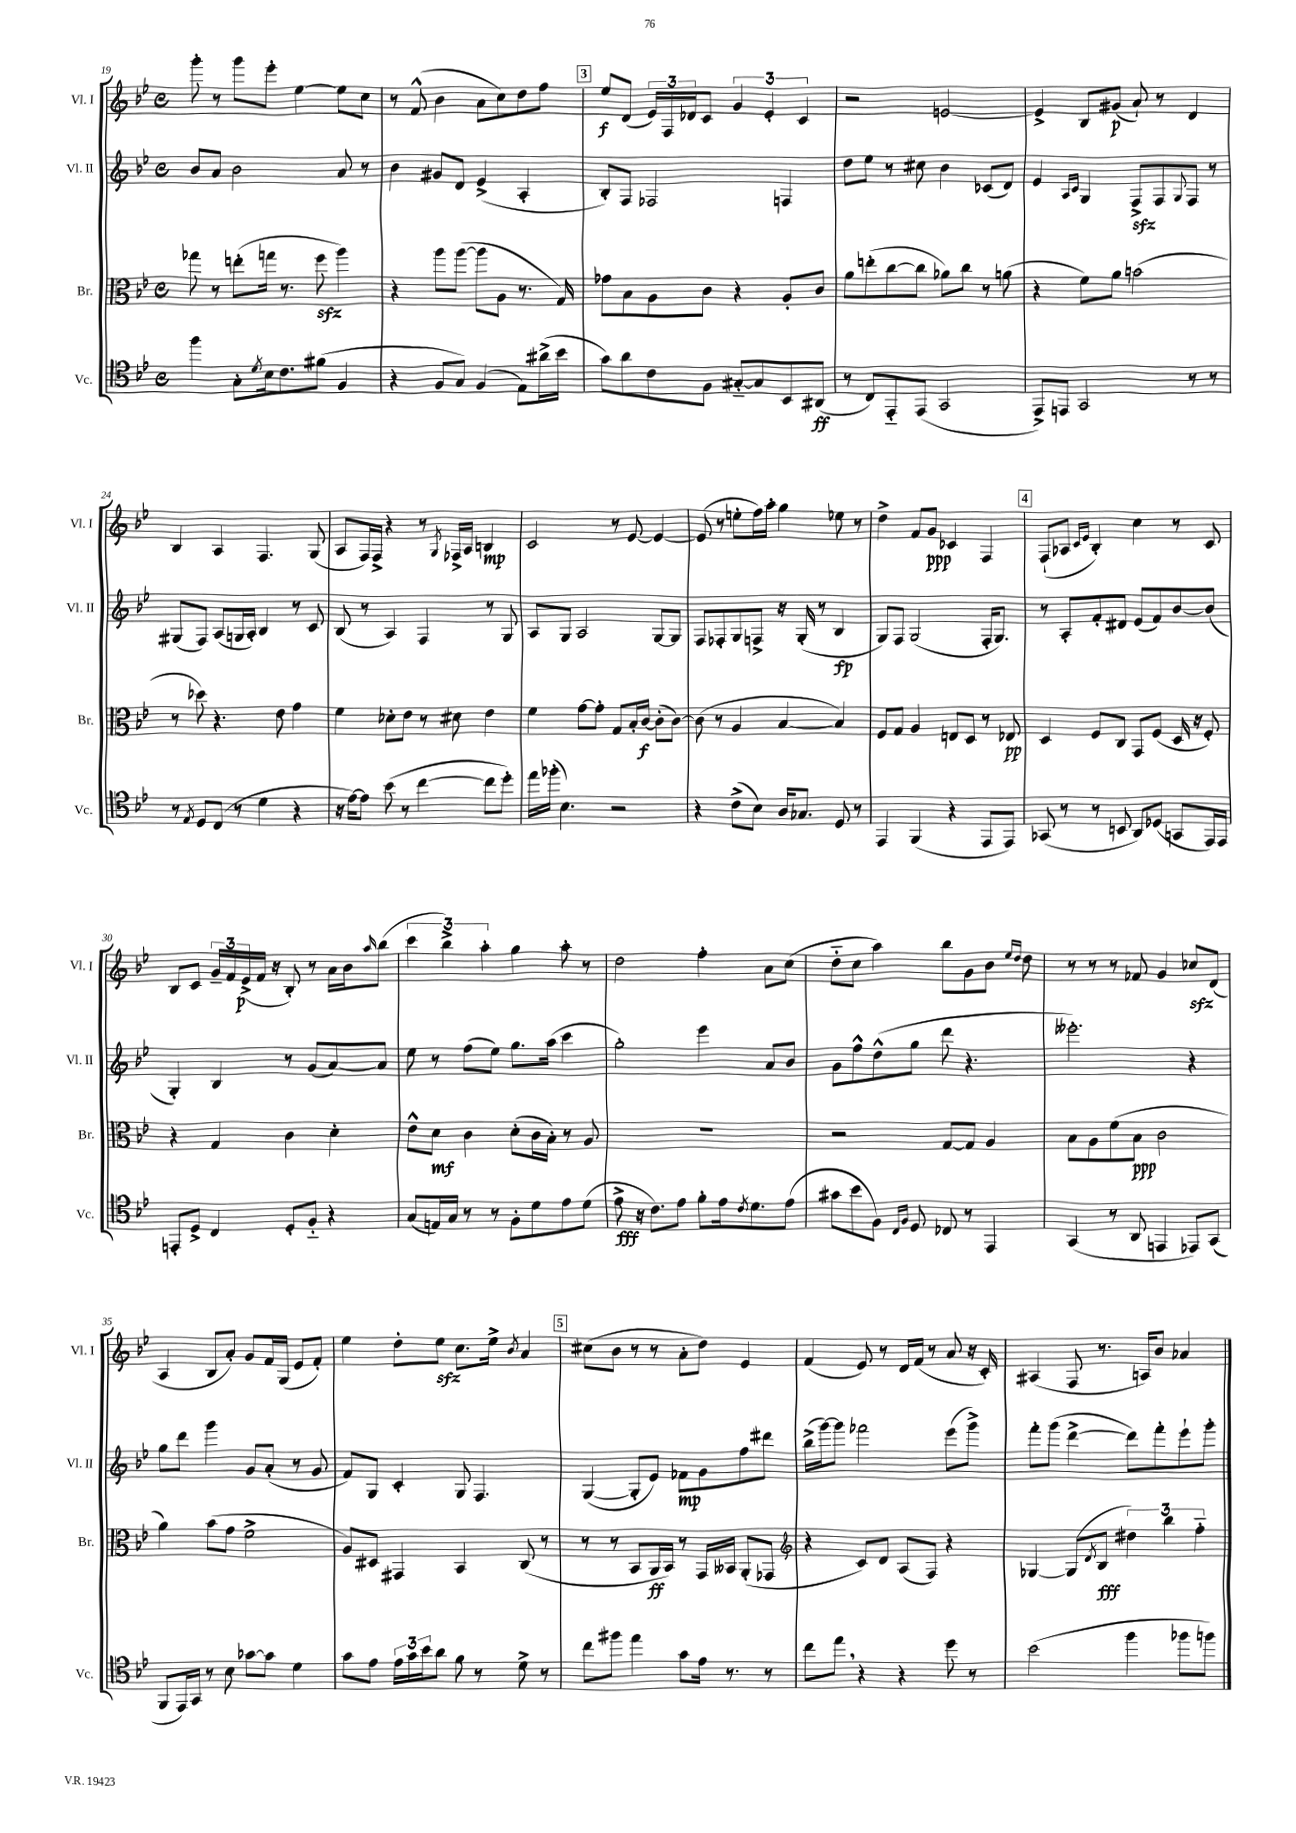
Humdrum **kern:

**kern	**dynam	**kern	**dynam	**kern	**dynam	**kern	**dynam
*part4	*part4	*part3	*part3	*part2	*part2	*part1	*part1
*staff4	*staff4	*staff3	*staff3	*staff2	*staff2	*staff1	*staff1
*I"Vc.	*	*I"Br.	*	*I"Vl. II	*	*I"Vl. I	*
*I'Vc.	*	*I'Br.	*	*I'Vl. II	*	*I'Vl. I	*
*clefC4	*	*clefC3	*	*clefG2	*	*clefG2	*
*k[b-e-]	*	*k[b-e-]	*	*k[b-e-]	*	*k[b-e-]	*
*M4/4	*	*M4/4	*	*M4/4	*	*M4/4	*
*met(c)	*	*met(c)	*	*met(c)	*	*met(c)	*
=19	=19	=19	=19	=19	=19	=19	=19
4ff\	.	8gg-X\	.	8b-/L	.	8ggg'\	.
.	.	8r	.	8a/J	.	8r	.
8G'\L	.	(8een'\L	.	2b-\	.	8ggg\L	.
8qd/	.	.	.	.	.	.	.
16B-\k	.	16ggn\Jk	.	.	.	8eee-'\J	.
8.c\	.	8.r	.	.	.	.	.
.	.	.	.	.	.	[4ee-\	.
(8f#X\J	.	8ffzz\	.	.	.	.	.
4F/	.	4aa\)	.	8a/	.	8ee-\L]	.
.	.	.	.	8r	.	8cc\J	.
=20	=20	=20	=20	=20	=20	=20	=20
4r	.	4r	.	4b-\	.	8r	.
.	.	.	.	.	.	(8f^^/	.
8F/L	.	8aa\L	.	8g#X/L	.	4b-\	.
8G/J)	.	([8aa\J	.	8d/J	.	.	.
(4F/	.	8aa\L]	.	(4e-^/	.	8a\L	.
.	.	8A\J	.	.	.	8cc\)	.
8E-\L)	.	8.r	.	4A'/	.	8dd\	.
(16a#X^\L	.	.	.	.	.	8ff\J	.
16b-\JJ	.	16G/)	.	.	.	.	.
!!LO:REH:place=s1:t=3
=21	=21	=21	=21	=21	=21	=21	=21
8g\L)	.	8g-X\L	.	8B-'/L)	.	8ee-/L	f
8a\	.	8B-\	.	8F/J	.	(8d/J	.
8c\	.	8A\	.	2F-X/	.	24e-/LL)	.
.	.	.	.	.	.	24F/	.
.	.	.	.	.	.	24d-X/J	.
8F\J	.	8c\J	.	.	.	8c/J	.
[8G#X/L	.	4r	.	.	.	6g/	.
8G#/]	.	.	.	.	.	.	.
.	.	.	.	.	.	6e-'/	.
8BB-/	.	8A'/L	.	4Fn/	.	.	.
.	.	.	.	.	.	6c/	.
(8AA#X/J	ff	8c/J	.	.	.	.	.
=22	=22	=22	=22	=22	=22	=22	=22
8r	.	8a\L	.	8dd\L	.	2r	.
8C/L)	.	(8een'\	.	8ee-\J	.	.	.
8EE-/	.	[8cc\	.	8r	.	.	.
(8EE-/J	.	8cc\J]	.	8cc#X\	.	.	.
2GG/	.	8a-X\L)	.	4b-\	.	[2en/	.
.	.	8cc\J	.	.	.	.	.
.	.	8r	.	(8c-X/L	.	.	.
.	.	(8an\	.	8d/J)	.	.	.
=23	=23	=23	=23	=23	=23	=23	=23
8EE-^/L)	.	4r	.	4e-/	.	4e^/]	.
8EEn/J	.	.	.	.	.	.	.
.	.	.	.	16qqA/LL	.	.	.
.	.	.	.	16qqc/JJ	.	.	.
2GG/	.	8f\L)	.	4G/	.	8B-/L	.
.	.	8a\J	.	.	.	(8g#X/J	p
.	.	(2bn\	.	8Fzz^/L	.	8a`/)	.
.	.	.	.	8F/	.	8r	.
.	.	.	.	8qqG/	.	.	.
8r	.	.	.	8F/J	.	4d/	.
8r	.	.	.	8r	.	.	.
!!LO:LB:g=z
=24	=24	=24	=24	=24	=24	=24	=24
8r	.	8r	.	(8G#X/L	.	4B-/	.
8qE-/	.	.	.	.	.	.	.
8D/L	.	8dd-X\)	.	8F/J)	.	.	.
(8C/J	.	4.r	.	(8A/L	.	4A/	.
8r	.	.	.	16Gn/L	.	.	.
.	.	.	.	16A'/JJ)	.	.	.
4d\	.	.	.	4B-/	.	4.F/	.
.	.	8e-\	.	.	.	.	.
4r	.	4g\	.	8r	.	.	.
.	.	.	.	8c/	.	(8G/	.
=25	=25	=25	=25	=25	=25	=25	=25
16r	.	4f\	.	(8B-/	.	8A/L	.
[16e-\KL)	.	.	.	.	.	.	.
8e-\J]	.	.	.	8r	.	16F/L)	.
.	.	.	.	.	.	16F^/JJ	.
(8b-\	.	8d-X'\L	.	4A/)	.	4r	.
8r	.	8e-\J	.	.	.	.	.
[4cc\	.	8r	.	4F/	.	8r	.
.	.	.	.	.	.	8qG/	.
.	.	8d#X\	.	.	.	16F-X^/LL	.
.	.	.	.	.	.	16A/JJ	.
8cc\L]	.	4e-\	.	8r	.	4Bn/	mp
8dd'\J)	.	.	.	8G/	.	.	.
=26	=26	=26	=26	=26	=26	=26	=26
16ee-\LL	.	4f\	.	8A/L	.	2c/	.
(16ff-X'\JJ	.	.	.	.	.	.	.
4.B-\)	.	.	.	8G/J	.	.	.
.	.	[8g\L	.	2A/	.	.	.
.	.	8g'\J]	.	.	.	.	.
2r	.	8G/L	.	.	.	8r	.
.	.	16B-'/L	.	.	.	[8e-/	.
.	.	[16c/JJ	f	.	.	.	.
.	.	(8c'\L]	.	[8G/L	.	4e-/_	.
.	.	[8c\J)	.	8G/J]	.	.	.
=27	=27	=27	=27	=27	=27	=27	=27
4r	.	(8c\]	.	8F/L	.	(8e-/]	.
.	.	8r	.	8F-X'/	.	8r	.
(8c^\L	.	4A/	.	8G/	.	8een'\L	.
8B-\J)	.	.	.	8Fn^/J	.	16ff\L)	.
.	.	.	.	.	.	16aa'\JJ	.
16A/KL	.	[4B-/	.	16r	.	4gg\	.
8.G-X/J	.	.	.	(16G'/	.	.	.
.	.	.	.	8r	.	.	.
8D/	.	4B-/])	.	4B-/	fp	8ee-X\	.
8r	.	.	.	.	.	8r	.
=28	=28	=28	=28	=28	=28	=28	=28
4EE-/	.	8F/L	.	8G/L)	.	4dd^\	.
.	.	8G/J	.	8F/J	.	.	.
(4FF/	.	4A/	.	(2G/	.	8f/L	.
.	.	.	.	.	.	8g/J	ppp
4r	.	8En/L	.	.	.	4c-X/	.
.	.	8D/J	.	.	.	.	.
8EE-/L	.	8r	.	16F'/KL	.	4F/	.
.	.	.	.	8.G/J)	.	.	.
8EE-/J)	.	8E-X/	pp	.	.	.	.
!!LO:REH:place=s1:t=4
=29	=29	=29	=29	=29	=29	=29	=29
(8GG-X/	.	4D/	.	8r	.	(8F`/L	.
8r	.	.	.	8A'/L	.	8A-X/J	.
.	.	.	.	.	.	16qqc/LL	.
.	.	.	.	.	.	16qqe-/JJ	.
8r	.	8F/L	.	8f'/	.	4B-'/)	.
8BBn/	.	8C/J	.	8d#X/J	.	.	.
8AA/L)	.	8GG/L	.	(8e-/L	.	4cc\	.
(8D-X/J	.	(8F/J	.	8f/)	.	.	.
8GGn/L	.	16D/	.	[8b-/	.	8r	.
.	.	16r	.	.	.	.	.
16EE-/L)	.	8F'/)	.	(8b-/J]	.	8c/	.
16EE-/JJ	.	.	.	.	.	.	.
!!LO:LB:g=z
=30	=30	=30	=30	=30	=30	=30	=30
8EEn'/L	.	4r	.	4G'/)	.	8B-/L	.
8D^/J	.	.	.	.	.	8c/J	.
4C/	.	4G/	.	4B-/	.	24g~/LL	.
.	.	.	.	.	.	24f/	.
.	.	.	.	.	.	(24e-^/	p
.	.	.	.	.	.	16f/JJ	.
.	.	.	.	.	.	16r	.
8D'/L	.	4c\	.	8r	.	8B-'/)	.
8F/J	.	.	.	(8g/L	.	8r	.
4r	.	4d'\	.	[8a/)	.	16a\LL	.
.	.	.	.	.	.	16b-\J	.
.	.	.	.	.	.	16qqaa/	.
.	.	.	.	8a/J]	.	(8bb-\J	.
=31	=31	=31	=31	=31	=31	=31	=31
(8G/L	.	8e-^^\L	.	8ee-\	.	6ccc\	.
16En/L)	.	8d\J	mf	8r	.	.	.
.	.	.	.	.	.	6bb-^\)	.
16G/JJ	.	.	.	.	.	.	.
8r	.	4c\	.	(8ff\L	.	.	.
.	.	.	.	.	.	6aa'\	.
8r	.	.	.	8ee-\J)	.	.	.
8F'\L	.	(8d'\L	.	8.gg\L	.	4gg\	.
8d\	.	16c\L	.	.	.	.	.
.	.	16B-'\JJ)	.	(16aa\Jk	.	.	.
8e-\	.	8r	.	4ccc\	.	8aa'\	.
(8d\J	.	8A/	.	.	.	8r	.
=32	=32	=32	=32	=32	=32	=32	=32
8e-^\	fff	1r	.	2gg'\)	.	2dd\	.
16r	.	.	.	.	.	.	.
8.c\L)	.	.	.	.	.	.	.
8e-\J	.	.	.	.	.	.	.
8f'\L	.	.	.	4eee-\	.	4ff'\	.
16e-\k	.	.	.	.	.	.	.
8qc/	.	.	.	.	.	.	.
8.d\	.	.	.	.	.	.	.
.	.	.	.	8a/L	.	8a\L	.
(8e-\J	.	.	.	8b-/J	.	(8cc\J	.
=33	=33	=33	=33	=33	=33	=33	=33
8g#X\L	.	2r	.	8g\L	.	8dd\L	.
8b-\	.	.	.	8ff^^\	.	8cc\J	.
8F\J)	.	.	.	(8dd^^\	.	4aa\)	.
16qqC/LL	.	.	.	.	.	.	.
16qqF/JJ	.	.	.	.	.	.	.
8D/	.	.	.	8gg\J	.	.	.
8C-X/	.	[8G/L	.	8ddd\	.	8bb-\L	.
8r	.	8G/J]	.	4.r	.	8g\	.
4EE-/	.	4A/	.	.	.	8b-\J	.
.	.	.	.	.	.	16qqee-/LL	.
.	.	.	.	.	.	16qqdd/JJ	.
.	.	.	.	.	.	8dd\	.
=34	=34	=34	=34	=34	=34	=34	=34
(4GG/	.	8B-\L	.	2.eee--X'\)	.	8r	.
.	.	8A\	.	.	.	8r	.
8r	.	(8f\	.	.	.	8r	.
8AA/	.	8B-\J	ppp	.	.	8f-X/	.
4EEn/	.	2c\	.	.	.	4g/	.
8EE-X/L)	.	.	.	4r	.	8cc-Xzz/L	.
(8GG/J	.	.	.	.	.	(8d/J	.
!!LO:LB:g=z
=35	=35	=35	=35	=35	=35	=35	=35
8FF/L	.	4a\)	.	8gg\L	.	4A/	.
16EE-/L)	.	.	.	8ddd\J	.	.	.
16GG/JJ	.	.	.	.	.	.	.
8r	.	(8b-\L	.	4ggg\	.	8B-/L	.
8B-\	.	8g\J	.	.	.	8a'/J)	.
[8g-X\L	.	2f^\	.	8g/L	.	8g/L	.
8g-\J]	.	.	.	(8a'/J	.	16f/L	.
.	.	.	.	.	.	(16G/JJ	.
4d\	.	.	.	8r	.	8e-/L	.
.	.	.	.	8g/	.	8f'/J)	.
=36	=36	=36	=36	=36	=36	=36	=36
8g\L	.	8A/L)	.	8f/L)	.	4ee-\	.
8e-\J	.	8D#X/J	.	8G/J	.	.	.
24e-\LL	.	4GG#X/	.	4c'/	.	8dd'\L	.
24g\	.	.	.	.	.	.	.
24b-\J	.	.	.	.	.	.	.
8a\J	.	.	.	.	.	8ee-zz\J	.
8f\	.	4BB-/	.	8G/	.	8.cc\L	.
8r	.	.	.	4.F/	.	.	.
.	.	.	.	.	.	16ee-^\Jk	.
.	.	.	.	.	.	8qb-/	.
8d^\	.	(8C/	.	.	.	4a/	.
8r	.	8r	.	.	.	.	.
!!LO:REH:place=s1:t=5
=37	=37	=37	=37	=37	=37	=37	=37
8cc\L	.	8r	.	([4G/	.	(8cc#X\L	.
8ff#X\J	.	8r	.	.	.	8b-\J	.
4ee-\	.	8BB-/L	.	8G'/L]	.	8r	.
.	.	16AA/L	ff	8e-/J)	.	8r	.
.	.	16BB-/JJ)	.	.	.	.	.
8g\L	.	8r	.	8f-X\L	mp	8a'\L	.
16e-\Jk	.	16GG/LL	.	8g\	.	8dd\J)	.
8.r	.	16BB--X/JJ	.	.	.	.	.
.	.	(8AA'/L	.	8ff\	.	4e-/	.
8r	.	8GG-X/J	.	8ddd#X\J	.	.	.
=38	=38	=38	=38	=38	=38	=38	=38
*	*	*clefG2	*	*	*	*	*
8cc\L	.	4r	.	(16bb-^\LL	.	(4f/	.
.	.	.	.	[16ggg\J)	.	.	.
8ee-,\J	.	.	.	8ggg\J]	.	.	.
4r	.	8c/L)	.	2fff-X\	.	8e-/)	.
.	.	8d/J	.	.	.	8r	.
4r	.	(8A/L	.	.	.	16d/LL	.
.	.	.	.	.	.	(16f/JJ	.
.	.	8F/J)	.	.	.	8r	.
8dd\	.	4r	.	(8eee-\L	.	8a/	.
8r	.	.	.	8ggg^\J)	.	16r	.
.	.	.	.	.	.	16c'/)	.
=39	=39	=39	=39	=39	=39	=39	=39
(2b-\	.	[4G-X/	.	8fff'\L	.	(4A#X/	.
.	.	.	.	(8ggg\J	.	.	.
.	.	(8G-/L]	.	[4ddd^\	.	8F/	.
.	.	8qd/	.	.	.	.	.
.	.	8B-/J	fff	.	.	8.r	.
4ff\	.	6dd#X\)	.	8ddd\L])	.	.	.
.	.	.	.	.	.	16An/KL)	.
.	.	.	.	8fff'\	.	8b-/J	.
.	.	6bb-\	.	.	.	.	.
8ff-X\L	.	.	.	8eee-`\	.	4a-X/	.
.	.	6ff\	.	.	.	.	.
8ffn\J)	.	.	.	8ggg'\J	.	.	.
==	==	==	==	==	==	==	==
*-	*-	*-	*-	*-	*-	*-	*-
